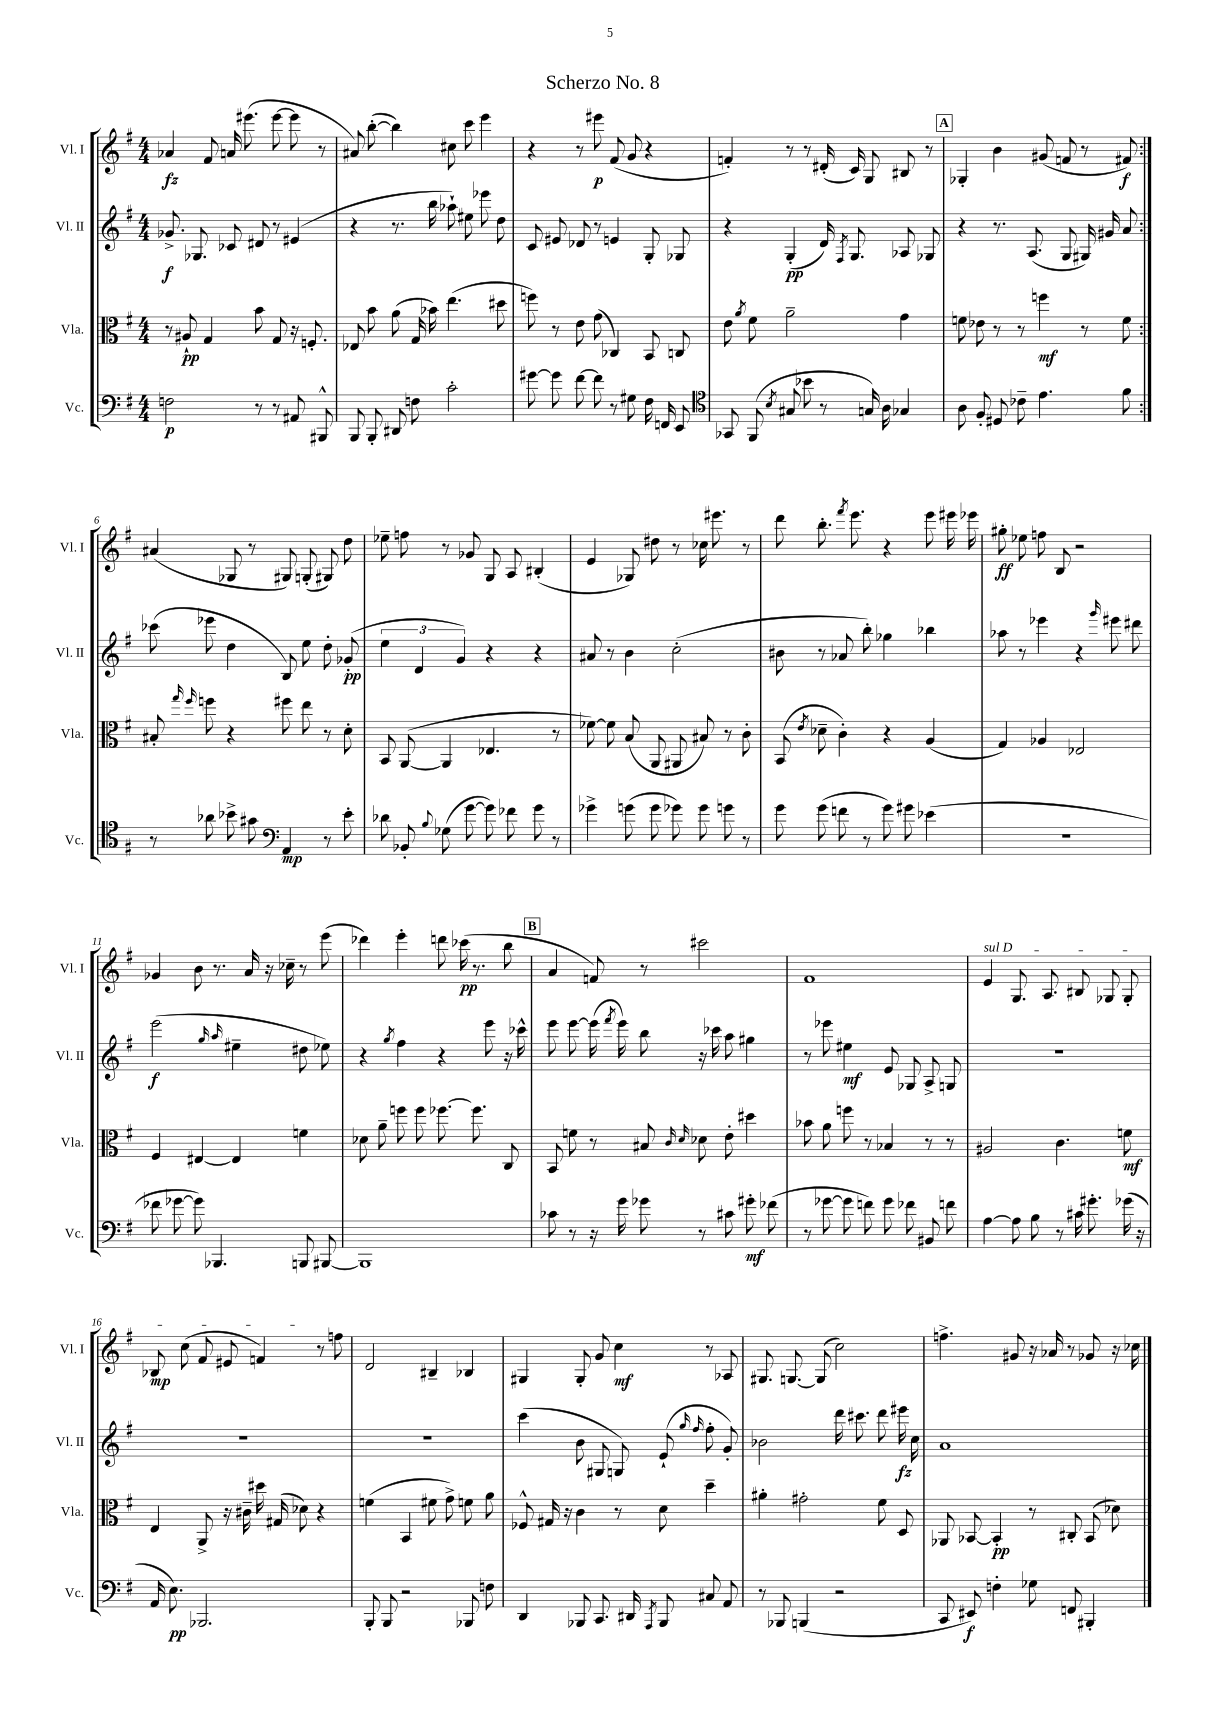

**kern	**dynam	**kern	**dynam	**kern	**dynam	**kern	**dynam
*part4	*part4	*part3	*part3	*part2	*part2	*part1	*part1
*staff4	*staff4	*staff3	*staff3	*staff2	*staff2	*staff1	*staff1
*I"Vc.	*	*I"Vla.	*	*I"Vl. II	*	*I"Vl. I	*
*I'Vc.	*	*I'Vla.	*	*I'Vl. II	*	*I'Vl. I	*
*clefF4	*	*clefC3	*	*clefG2	*	*clefG2	*
*k[f#]	*	*k[f#]	*	*k[f#]	*	*k[f#]	*
*M4/4	*	*M4/4	*	*M4/4	*	*M4/4	*
=1	=1	=1	=1	=1	=1	=1	=1
2Fn\	p	8r	.	8.g-X^/	f	4a-X/	fz
.	.	8A#X`/	pp	.	.	.	.
.	.	.	.	8.G-X/	.	.	.
.	.	4G/	.	.	.	8f#/	.
.	.	.	.	8c-X/	.	16an/	.
.	.	.	.	.	.	(8.eee#X\	.
8r	.	8b\	.	8d#X/	.	.	.
8r	.	8G/	.	8r	.	[8eee#\	.
8AA#X/	.	16r	.	(4e#X/	.	8eee#\]	.
.	.	8.Fn'/	.	.	.	.	.
8BBB#X^^/	.	.	.	.	.	8r	.
=2	=2	=2	=2	=2	=2	=2	=2
8BBB/	.	8E-X/	.	4r	.	8a#X/)	.
8BBB'/	.	8b\	.	.	.	([8bb'\	.
8DD#X/	.	(8a\	.	8.r	.	4bb\])	.
8Fn\	.	16G/	.	.	.	.	.
.	.	16b-X\)	.	16bb\	.	.	.
2c'\	.	(4.ee\	.	8aa-X`\)	.	8cc#X\	.
.	.	.	.	8ee#X\	.	8ccc\	.
.	.	.	.	8eee-X\	.	4eee\	.
.	.	8dd#X\	.	8dd\	.	.	.
=3	=3	=3	=3	=3	=3	=3	=3
[8g#X\	.	8ffn\)	.	8c/	.	4r	.
8g#\]	.	8r	.	8e#X/	.	.	.
[8f#\	.	8e\	.	8d-X/	.	8r	.
8f#\]	.	(8g\	.	8r	.	8eee#X\	p
8r	.	4C-X/)	.	4en/	.	(8f#/	.
8G#X\	.	.	.	.	.	8g/	.
16F#\	.	8BB/	.	8G'/	.	4r	.
16FFn/	.	.	.	.	.	.	.
8EE/	.	8Cn/	.	8G-X/	.	.	.
=4	=4	=4	=4	=4	=4	=4	=4
*clefC4	*	*	*	*	*	*	*
8GG-X/	.	8e\	.	4r	.	4fn'/)	.
.	.	8qa/	.	.	.	.	.
(8FF#/	.	8f#\	.	.	.	.	.
8qB/	.	.	.	.	.	.	.
8G#X/	.	2a~\	.	(4G'/	pp	8r	.
8b-X\	.	.	.	.	.	8r	.
8r	.	.	.	16d/)	.	(16d#X'/	.
.	.	.	.	8qF#/	.	.	.
.	.	.	.	8.G/	.	16c/)	.
16Gn/)	.	.	.	.	.	8G/	.
16A\	.	.	.	.	.	.	.
4G-X/	.	4g\	.	8A-X/	.	8B#X/	.
.	.	.	.	8G-X/	.	8r	.
!!LO:REH:place=s1:t=A
=5	=5	=5	=5	=5	=5	=5	=5
8A\	.	8fn\	.	4r	.	4G-X'/	.
8F#'/	.	8e-X\	.	.	.	.	.
8D#X/	.	8r	.	8.r	.	4b\	.
8c-X~\	.	8r	.	.	.	.	.
.	.	.	.	(8.A/	.	.	.
4.e\	.	4ffn\	mf	.	.	(8g#X/	.
.	.	.	.	8G/	.	8fn/	.
.	.	8r	.	16G#X/)	.	8r	.
.	.	.	.	16g#X/	.	.	.
8f#\	.	8f\	.	8a/	.	8f#X/)	f
!!LO:LB:g=z
=6:|!	=6:|!	=6:|!	=6:|!	=6:|!	=6:|!	=6:|!	=6:|!
8r	.	8B#X'/	.	(8ccc-X\	.	(4a#X/	.
.	.	16qqgg/	.	.	.	.	.
.	.	16qqff#/	.	.	.	.	.
8a-X\	.	8ffn\	.	8eee-X\	.	.	.
8b-X^\	.	4r	.	4dd\	.	8G-X/	.
8g#X\	.	.	.	.	.	8r	.
*clefF4	*	*	*	*	*	*	*
4AA/	mp	8ff#X\	.	8B/)	.	8G#X/)	.
.	.	8ee\	.	8ee\	.	(8Gn'/	.
8r	.	8r	.	8dd'\	.	8G#X/)	.
8e'\	.	8d'\	.	(8g-X'/	pp	8dd\	.
=7	=7	=7	=7	=7	=7	=7	=7
8d-X\	.	8BB/	.	6ee\	.	8ee-X~\	.
8BB-X'/	.	([8AA/	.	.	.	8ffn\	.
.	.	.	.	6d/	.	.	.
8qqB/	.	.	.	.	.	.	.
(8G-X\	.	4AA/]	.	.	.	8r	.
.	.	.	.	6g/)	.	.	.
[8g\	.	.	.	.	.	8g-X/	.
8g\])	.	4.E-X/	.	4r	.	8G/	.
8f-X\	.	.	.	.	.	8A/	.
8g\	.	.	.	4r	.	(4B#X'/	.
8r	.	8r	.	.	.	.	.
=8	=8	=8	=8	=8	=8	=8	=8
4g-X^\	.	[8f-X\)	.	8a#X/	.	4e/	.
.	.	8f-\]	.	8r	.	.	.
(8gn\	.	(8B/	.	4b\	.	8G-X/)	.
8g\	.	8AA/	.	.	.	8dd#X\	.
8g-X\)	.	8AA#X/	.	(2cc'\	.	8r	.
8g-\	.	8B#X/)	.	.	.	16cc-X\	.
.	.	.	.	.	.	8.eee#X\	.
8gn\	.	8r	.	.	.	.	.
8r	.	8c'\	.	.	.	8r	.
=9	=9	=9	=9	=9	=9	=9	=9
8g\	.	(8BB/	.	8b#X\	.	8ddd\	.
.	.	8qe/	.	.	.	.	.
(8g\	.	8d-X~\	.	8r	.	8.bb'\	.
8fn\	.	4c'\)	.	8a-X/	.	.	.
.	.	.	.	.	.	8qfff#/	.
.	.	.	.	.	.	8.eee\	.
8r	.	.	.	8bb'\)	.	.	.
8g\)	.	4r	.	4gg-X\	.	4r	.
8g#X\	.	.	.	.	.	.	.
(4e-X\	.	(4A/	.	4bb-X\	.	8eee\	.
.	.	.	.	.	.	16eee#X\	.
.	.	.	.	.	.	16eee-X\	.
=10	=10	=10	=10	=10	=10	=10	=10
1r	.	4G/)	.	8aa-X\	.	8gg#X'\	ff
.	.	.	.	8r	.	8ee-X\	.
.	.	4A-X/	.	4eee-X\	.	8ffn\	.
.	.	.	.	.	.	8B/	.
.	.	2E-X/	.	4r	.	2r	.
.	.	.	.	16qqggg/	.	.	.
.	.	.	.	8eee#X\	.	.	.
.	.	.	.	8ddd#X\	.	.	.
!!LO:LB:g=z
=11	=11	=11	=11	=11	=11	=11	=11
8f-X\	.	4F#/	.	(2eee\	f	4g-X/	.
[8g-X\	.	.	.	.	.	.	.
8g-\])	.	[4E#X/	.	.	.	8b\	.
4.BBB-X/	.	.	.	.	.	8.r	.
.	.	.	.	16qqgg/	.	.	.
.	.	.	.	16qqaa/	.	.	.
.	.	4E#/]	.	4ee#X~\	.	.	.
.	.	.	.	.	.	16a/	.
.	.	.	.	.	.	16r	.
.	.	.	.	.	.	16cc-X~\	.
8BBBn/	.	4fn\	.	8dd#X\	.	8r	.
[8BBB#X/	.	.	.	8ee-X\)	.	(8eee\	.
=12	=12	=12	=12	=12	=12	=12	=12
1BBB#]	.	8d-X\	.	4r	.	4ddd-X\)	.
.	.	8a~\	.	.	.	.	.
.	.	.	.	8qgg/	.	.	.
.	.	8ffn\	.	4ff#\	.	4eee'\	.
.	.	8ff\	.	.	.	.	.
.	.	[8.ff-X\	.	4r	.	8dddn\	.
.	.	.	.	.	.	(16ccc-X\	pp
.	.	8.ff-\]	.	.	.	8.r	.
.	.	.	.	8eee\	.	.	.
.	.	8C/	.	16r	.	8bb\	.
.	.	.	.	16ccc-X^^\	.	.	.
!!LO:REH:place=s1:t=B
=13	=13	=13	=13	=13	=13	=13	=13
8c-X\	.	8BB/	.	8eee\	.	4a/	.
8r	.	8fn\	.	[8eee\	.	.	.
16r	.	8r	.	(16eee\]	.	8fn/)	.
.	.	.	.	8qfff#/	.	.	.
16g\	.	.	.	16eee\)	.	.	.
8g-X\	.	8B#X/	.	8bb\	.	8r	.
.	.	16qqc/	.	.	.	.	.
.	.	16qqd/	.	.	.	.	.
8r	.	8d-X\	.	16r	.	2ccc#X\	.
.	.	.	.	16ccc-X\	.	.	.
8c#X\	.	8e'\	.	8aa\	.	.	.
8g#X'\	mf	4dd#X\	.	4gg#X\	.	.	.
(8f-X\	.	.	.	.	.	.	.
=14	=14	=14	=14	=14	=14	=14	=14
8r	.	8b-X\	.	8r	.	1f#	.
[8g-X\	.	8a\	.	8eee-X\	.	.	.
8g-\]	.	8ffn\	.	4ee#X\	mf	.	.
8fn\)	.	8r	.	.	.	.	.
8g-\	.	4B-X/	.	8e/	.	.	.
8f-X\	.	.	.	8G-X/	.	.	.
8BB#X/	.	8r	.	8A^/	.	.	.
8fn\	.	8r	.	8Gn/	.	.	.
=15	=15	=15	=15	=15	=15	=15	=15
!	!	!	!	!	!	!LO:TX:a:i:t=sul D	!
[4A\	.	2A#X/	.	1r	.	4e/	.
8A\]	.	.	.	.	.	8.G/	.
8B\	.	.	.	.	.	.	.
.	.	.	.	.	.	8.A/	.
8r	.	4.c\	.	.	.	.	.
16c#X\	.	.	.	.	.	8B#X/	.
8.g#X'\	.	.	.	.	.	.	.
.	.	.	.	.	.	8G-X/	.
(16g-X\	.	8fn\	mf	.	.	8G-'/	.
16r	.	.	.	.	.	.	.
!!LO:LB:g=z
=16	=16	=16	=16	=16	=16	=16	=16
16AA/	.	4E/	.	1r	.	8B-X/	mp
8.E\)	pp	.	.	.	.	.	.
.	.	.	.	.	.	(8cc\	.
2.BBB-X/	.	8AA^/	.	.	.	8f#/	.
.	.	16r	.	.	.	8e#X/	.
.	.	16c#X~\	.	.	.	.	.
.	.	16dd#X\	.	.	.	4fn/)	.
.	.	(16G#X/	.	.	.	.	.
.	.	8d-X\)	.	.	.	.	.
.	.	4r	.	.	.	8r	.
.	.	.	.	.	.	8ffn\	.
=17	=17	=17	=17	=17	=17	=17	=17
8BBB'/	.	(4fn\	.	1r	.	2d/	.
8BBB/	.	.	.	.	.	.	.
2r	.	4BB/	.	.	.	.	.
.	.	8f#X\	.	.	.	4B#X~/	.
.	.	8g^\)	.	.	.	.	.
8BBB-X/	.	8fn\	.	.	.	4B-X/	.
8Fn\	.	8a\	.	.	.	.	.
=18	=18	=18	=18	=18	=18	=18	=18
4DD/	.	8F-X^^/	.	(4ccc\	.	4G#X/	.
.	.	16G#X/	.	.	.	.	.
.	.	16r	.	.	.	.	.
8BBB-X/	.	4c\	.	8b\	.	8G#'/	.
8.CC/	.	.	.	8G#X/	.	8g/	.
.	.	8r	.	8Gn/)	.	4cc\	mf
16DD#X/	.	.	.	.	.	.	.
8qAAA/	.	.	.	.	.	.	.
8BBB-/	.	8d\	.	(8e`/	.	.	.
.	.	.	.	16qqgg/	.	.	.
.	.	.	.	16qqff#/	.	.	.
8C#X/	.	4dd~\	.	8ff#'\	.	8r	.
8AA/	.	.	.	8g'/)	.	8A-X/	.
=19	=19	=19	=19	=19	=19	=19	=19
8r	.	4a#X'\	.	2b-X\	.	8.G#X/	.
8BBB-X/	.	.	.	.	.	.	.
.	.	.	.	.	.	[8.Gn/	.
(4BBBn/	.	2g#X'\	.	.	.	.	.
.	.	.	.	.	.	(8G/]	.
2r	.	.	.	16ddd\	.	2cc\)	.
.	.	.	.	8.ccc#X\	.	.	.
.	.	8f#\	.	8ddd\	.	.	.
.	.	8D/	.	16eee#X\	fz	.	.
.	.	.	.	16cc\	.	.	.
=20	=20	=20	=20	=20	=20	=20	=20
8CC/	.	8AA-X/	.	1a	.	4.ffn^\	.
8EE#X/)	f	[8BB-X/	.	.	.	.	.
4Fn'\	.	4BB-'/]	pp	.	.	.	.
.	.	.	.	.	.	8g#X/	.
8G-X\	.	8r	.	.	.	16r	.
.	.	.	.	.	.	16a-X/	.
8FFn/	.	8C#X'/	.	.	.	8r	.
4BBB#X'/	.	(8BB-/	.	.	.	8g-X/	.
.	.	8d-X\)	.	.	.	16r	.
.	.	.	.	.	.	16cc-X\	.
==	==	==	==	==	==	==	==
*-	*-	*-	*-	*-	*-	*-	*-
